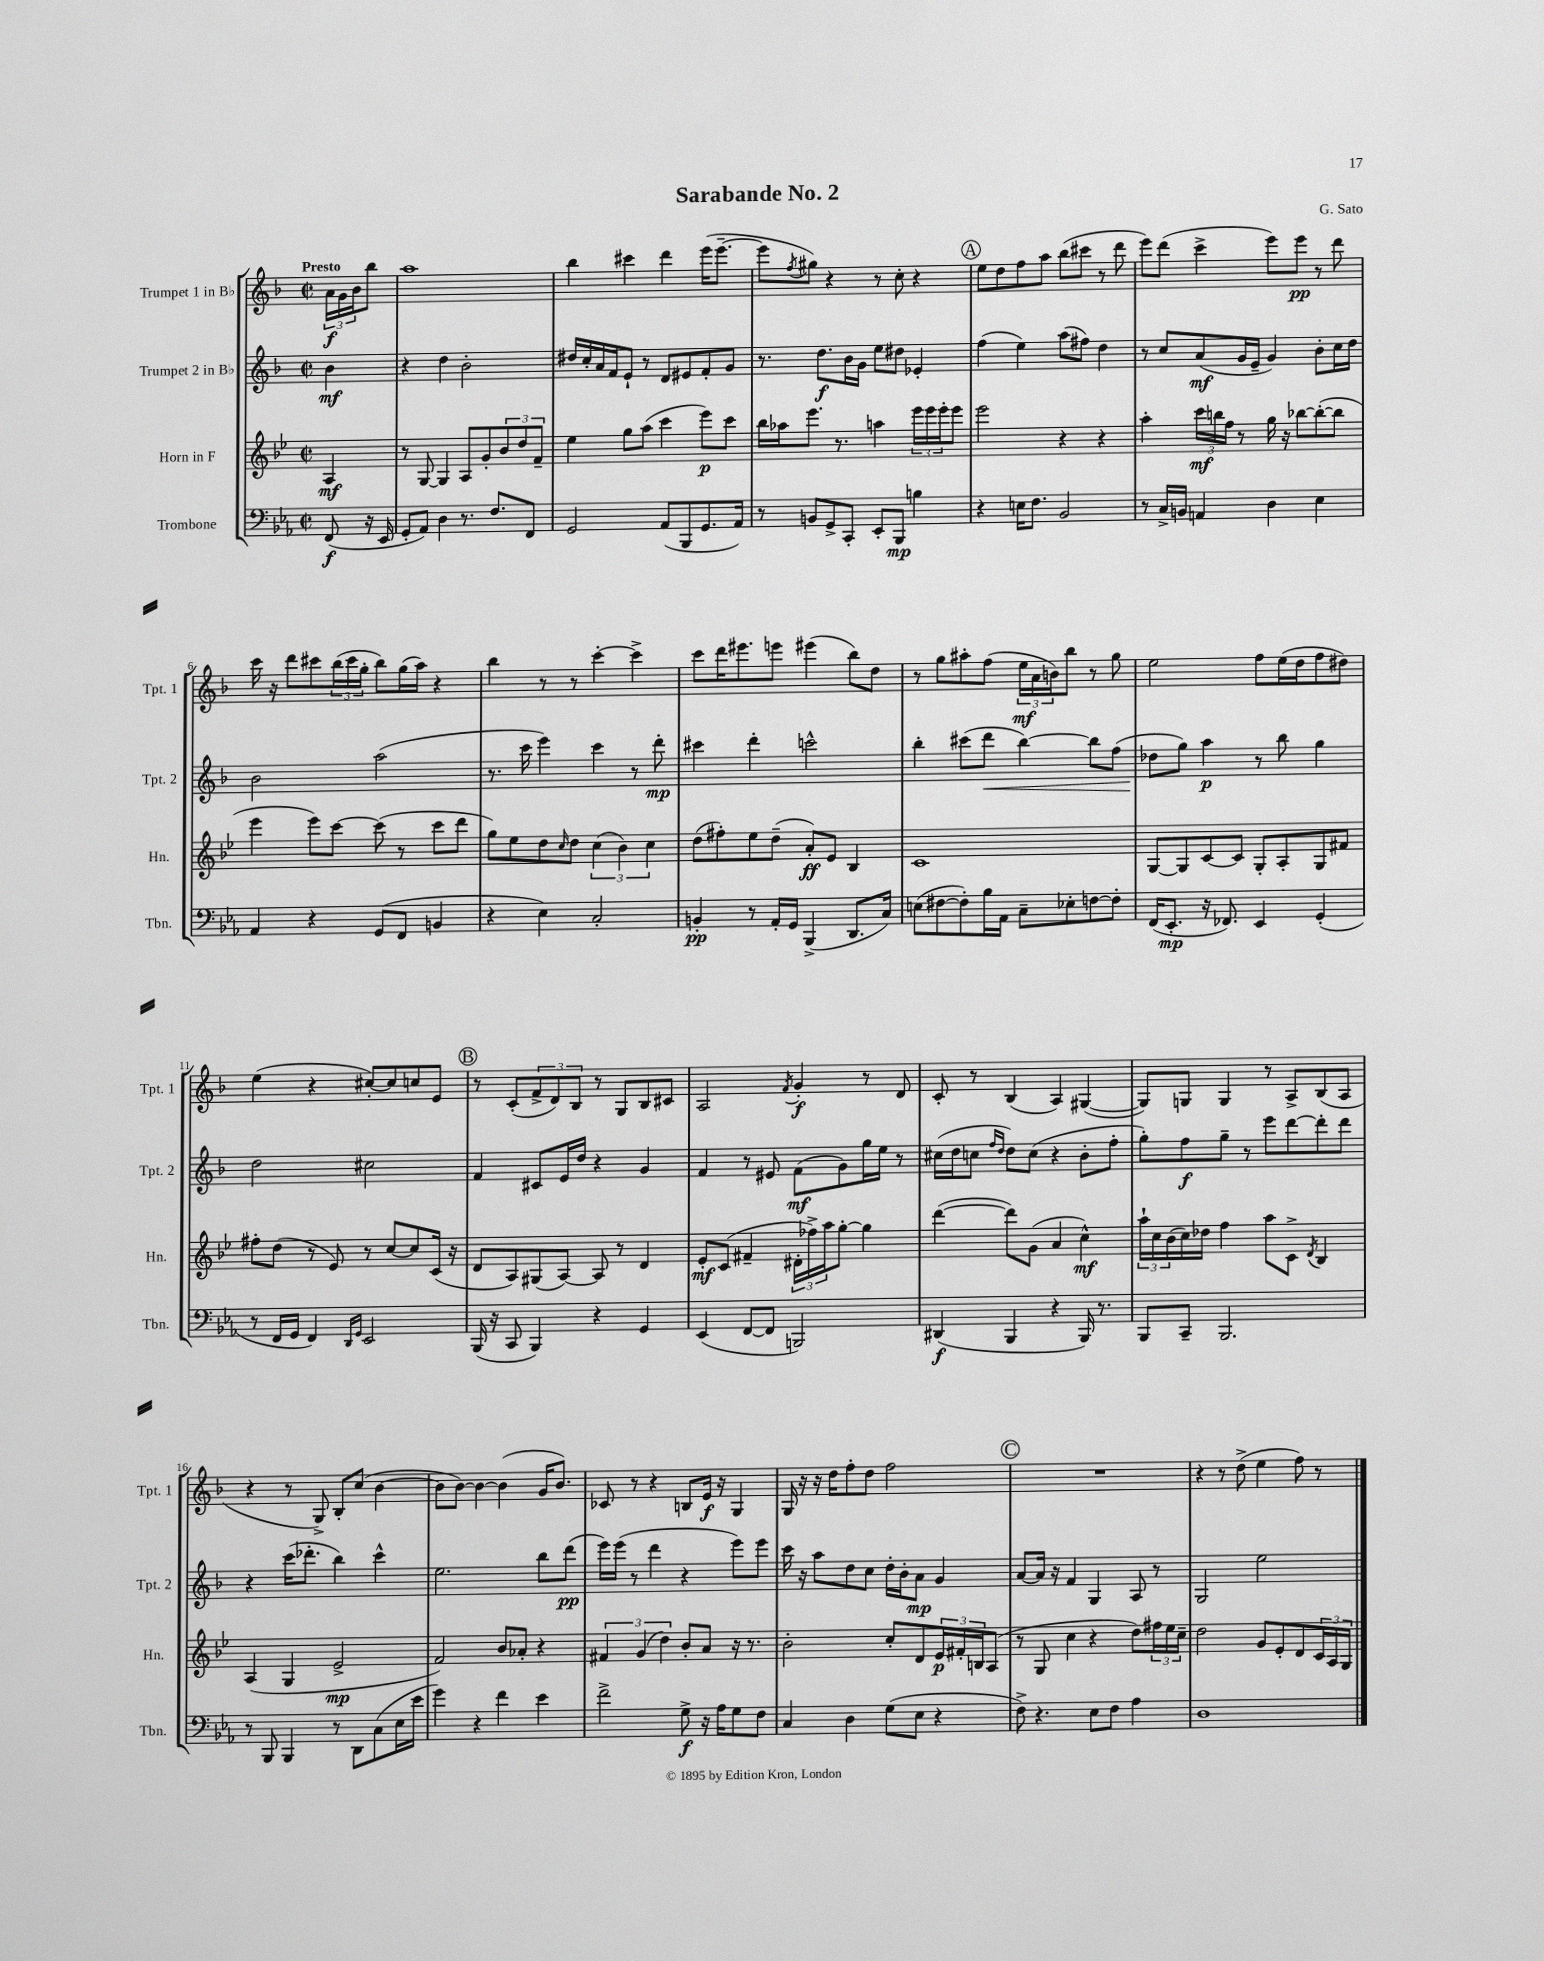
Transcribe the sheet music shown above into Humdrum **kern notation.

**kern	**dynam	**kern	**dynam	**kern	**dynam	**kern	**dynam
*part4	*part4	*part3	*part3	*part2	*part2	*part1	*part1
*staff4	*staff4	*staff3	*staff3	*staff2	*staff2	*staff1	*staff1
*I"Trombone	*	*I"Horn in F	*	*I"Trumpet 2 in B♭	*	*I"Trumpet 1 in B♭	*
*I'Tbn.	*	*I'Hn.	*	*I'Tpt. 2	*	*I'Tpt. 1	*
*clefF4	*	*clefG2	*	*clefG2	*	*clefG2	*
*k[b-e-a-]	*	*k[b-e-]	*	*k[b-]	*	*k[b-]	*
*M2/2	*	*M2/2	*	*M2/2	*	*M2/2	*
*met(c|)	*	*met(c|)	*	*met(c|)	*	*met(c|)	*
=	=	=	=	=	=	=	=
!	!	!	!	!	!	!LO:TX:a:B:t=Presto	!
(8FF/	f	4A/	mf	4b-\	mf	24a\LL	f
.	.	.	.	.	.	24g\	.
.	.	.	.	.	.	24b-\J	.
16r	.	.	.	.	.	8bb-\J	.
16EE-/	.	.	.	.	.	.	.
=1	=1	=1	=1	=1	=1	=1	=1
8GG'/L	.	8r	.	4r	.	1aa	.
8AA-/J)	.	[8G/	.	.	.	.	.
4D\	.	4G/]	.	4dd\	.	.	.
8.r	.	8A/L	.	2b-'\	.	.	.
.	.	8g'/	.	.	.	.	.
8.F/L	.	.	.	.	.	.	.
.	.	12b-/	.	.	.	.	.
.	.	12dd/	.	.	.	.	.
8FF/J	.	.	.	.	.	.	.
.	.	12f~/J	.	.	.	.	.
=2	=2	=2	=2	=2	=2	=2	=2
2GG/	.	4ee-\	.	16dd#X/LL	.	4bb-\	.
.	.	.	.	16cc'/	.	.	.
.	.	.	.	16a/	.	.	.
.	.	.	.	16f/J	.	.	.
.	.	8gg\L	.	8e`/J	.	4ccc#X\	.
.	.	(8aa\J	.	8r	.	.	.
(8AA-/L	.	4ccc\	.	8d/L	.	4ddd\	.
8BBB-/	.	.	.	8e#X/	.	.	.
8.GG/	.	8eee-\L)	p	8f'/	.	(16eee\KL	.
.	.	.	.	.	.	[8.eee~\J	.
.	.	8ccc\J	.	8g/J	.	.	.
16AA-/Jk)	.	.	.	.	.	.	.
=3	=3	=3	=3	=3	=3	=3	=3
8r	.	16bb-\LL	.	8.r	.	8eee\L]	.
.	.	16aa-X\J	.	.	.	.	.
.	.	.	.	.	.	8qff/	.
8BBn/L	.	8.eee-\J	.	.	.	8gg#X\J)	.
.	.	.	.	8.dd\L	f	.	.
8GG^/	.	.	.	.	.	4r	.
.	.	8.r	.	.	.	.	.
8CC'/J	.	.	.	16b-\L	.	.	.
.	.	.	.	16g\JJ	.	.	.
8EE-'/L	.	4aan\	.	8ee\L	.	8r	.
8BBB-/J	mp	.	.	8dd#X\J	.	8cc'\	.
4Bn\	.	24eee-\LL	.	4e-X'/	.	4r	.
.	.	24eee-\	.	.	.	.	.
.	.	24eee-'\J	.	.	.	.	.
.	.	8eee-\J	.	.	.	.	.
!!LO:REH:place=s1:t=A
=4	=4	=4	=4	=4	=4	=4	=4
4r	.	2eee-\	.	(4ff\	.	8ee\L	.
.	.	.	.	.	.	8dd\	.
16En\KL	.	.	.	4ee\)	.	8ff\	.
8.F\J	.	.	.	.	.	.	.
.	.	.	.	.	.	8aa\J	.
2BB-/	.	4r	.	(8aa\L	.	(8bb-\L	.
.	.	.	.	8ff#X\J)	.	8ccc#X\J	.
.	.	4r	.	4dd\	.	8r	.
.	.	.	.	.	.	8ddd\	.
=5	=5	=5	=5	=5	=5	=5	=5
8r	.	4aa'\	.	8r	.	8eee\L)	.
16C^/LL	.	.	.	8cc/L	.	(8ddd\J	.
16BBn/JJ	.	.	.	.	.	.	.
4AAn/	.	24ccc\LL	mf	(8a/	mf	4ccc^\	.
.	.	24bbn\	.	.	.	.	.
.	.	24ff\JJ	.	.	.	.	.
.	.	8r	.	16g/L	.	.	.
.	.	.	.	16e~/JJ	.	.	.
4D\	.	16gg\	.	4g/)	.	8eee\L)	.
.	.	16r	.	.	.	.	.
.	.	[8bb-X\L	.	.	.	8eee\J	pp
4E-\	.	(8bb-'\_	.	8b-'\L	.	8r	.
.	.	8bb-\J]	.	16cc\L	.	8ddd\	.
.	.	.	.	16dd\JJ	.	.	.
!!LO:LB:g=z
=6	=6	=6	=6	=6	=6	=6	=6
4AA-/	.	4eee-\	.	2b-\	.	16ccc\	.
.	.	.	.	.	.	16r	.
.	.	.	.	.	.	8ddd\L	.
4r	.	8eee-\L)	.	.	.	8ccc#X\	.
.	.	[8ccc\J	.	.	.	(24bb-\L	.
.	.	.	.	.	.	24ccc#\	.
.	.	.	.	.	.	24gg'\JJ	.
(8GG/L	.	(8ccc\]	.	(2aa\	.	8bb-\L)	.
8FF/J	.	8r	.	.	.	(16gg\L	.
.	.	.	.	.	.	16aa\JJ)	.
4BBn/	.	8ccc\L	.	.	.	4r	.
.	.	8ddd\J	.	.	.	.	.
=7	=7	=7	=7	=7	=7	=7	=7
4r	.	8gg\L)	.	8.r	.	4bb-\	.
.	.	8ee-\	.	.	.	.	.
.	.	.	.	16ccc\	.	.	.
4E-\)	.	8dd\	.	4eee\)	.	8r	.
.	.	16qqcc/	.	.	.	.	.
.	.	8dd\J	.	.	.	8r	.
2C'/	.	(6cc\	.	4ccc\	.	[4ccc'\	.
.	.	6b-\)	.	.	.	.	.
.	.	.	.	8r	.	4ccc^\]	.
.	.	6cc\	.	.	.	.	.
.	.	.	.	8ddd'\	mp	.	.
=8	=8	=8	=8	=8	=8	=8	=8
4BBn'/	pp	(8dd\L	.	4ccc#X\	.	8ccc\L	.
.	.	8ff#X'\)	.	.	.	16ddd\K	.
.	.	.	.	.	.	8.eee#X\	.
8r	.	8ee-\	.	4ddd'\	.	.	.
16AA-'/LL	.	(8dd~\J	.	.	.	8eeen\J	.
16GG/JJ	.	.	.	.	.	.	.
(4BBB-^/	.	8a'/L)	ff	2cccn^^\	.	(4eee#X\	.
.	.	8e-/J	.	.	.	.	.
8.DD/L	.	4B-/	.	.	.	8bb-\L)	.
.	.	.	.	.	.	8dd\J	.
16C/Jk)	.	.	.	.	.	.	.
=9	=9	=9	=9	=9	=9	=9	=9
(8En\L	.	1c	.	4bb-'\	.	8r	.
[8F#X\	.	.	.	.	.	8gg\L	.
8F#'\])	.	.	.	(8ccc#X\L	.	8aa#X'\	.
!	!	!	!	!	!LO:HP:b	!	!
16B-\L	.	.	.	8ddd\J	<	(8ff\J	.
16AA-\JJ	.	.	.	.	.	.	.
8C~\L	.	.	.	[4bb-\)	.	24ee\LL	mf
.	.	.	.	.	.	24a\	.
.	.	.	.	.	.	24bn\J)	.
8E-X'\	.	.	.	.	.	8bb-\J	.
[8Fn\	.	.	.	8bb-\L]	.	8r	.
8F'\J]	.	.	.	(8ff\J	.	8gg\	.
=10	=10	=10	=10	=10	=10	=10	=10
(16FF/KL	.	[8G/L	.	8dd-X\L	.	2ee\	.
8.EE-'/J	mp	.	.	.	.	.	.
.	.	8G/]	.	8gg\J)	[	.	.
16r	.	[8c/	.	4aa\	p	.	.
8.FF-X/)	.	.	.	.	.	.	.
.	.	8c/J]	.	.	.	.	.
4EE-/	.	8G'/L	.	8r	.	8ff\L	.
.	.	8A'/	.	8bb-\	.	(16ee\L	.
.	.	.	.	.	.	16dd\J	.
(4GG'/	.	8G/	.	4gg\	.	8ff\	.
.	.	8f#X/J	.	.	.	8dd#X\J)	.
!!LO:LB:g=z
=11	=11	=11	=11	=11	=11	=11	=11
8r	.	8ff#X'\L	.	2dd\	.	(4ee\	.
16FF/LL	.	(8dd\J	.	.	.	.	.
16GG/JJ	.	.	.	.	.	.	.
4FF/)	.	8r	.	.	.	4r	.
.	.	8e-/)	.	.	.	.	.
16qqDD/LL	.	.	.	.	.	.	.
16qqGG/JJ	.	.	.	.	.	.	.
2EE-/	.	8r	.	2cc#X\	.	[8cc#X'/L)	.
.	.	[8cc/L	.	.	.	8cc#/]	.
.	.	8cc/]	.	.	.	8ccn/	.
.	.	(16c/Jk	.	.	.	8e/J	.
.	.	16r	.	.	.	.	.
!!LO:REH:place=s1:t=B
=12	=12	=12	=12	=12	=12	=12	=12
(16BBB-/	.	8d/L	.	4f/	.	8r	.
16r	.	.	.	.	.	.	.
8CC/	.	8A/)	.	.	.	(8c'/L	.
4BBB-/)	.	(8G#X/	.	8c#X/L	.	12f^/	.
.	.	.	.	.	.	12d/)	.
.	.	[8A/J)	.	16e/L	.	.	.
.	.	.	.	.	.	12B-/J	.
.	.	.	.	16dd/JJ	.	.	.
4r	.	8A/]	.	4r	.	8r	.
.	.	8r	.	.	.	8G/L	.
4GG/	.	4d/	.	4g/	.	8B-/	.
.	.	.	.	.	.	8c#X/J	.
=13	=13	=13	=13	=13	=13	=13	=13
(4EE-/	.	8e-'/L	mf	4f/	.	2A/	.
.	.	(8c/J	.	.	.	.	.
[8FF/L	.	4f#X~/	.	8r	.	.	.
8FF/J]	.	.	.	8e#X/	.	.	.
.	.	.	.	.	.	8qf/	.
2BBBn/)	.	24d#X'\LL	.	(8f\L	mf	4g'/	f
.	.	24ff-X^\)	.	.	.	.	.
.	.	24aa\J	.	.	.	.	.
.	.	[8gg'\J	.	8g\)	.	.	.
.	.	4gg\]	.	16gg\L	.	8r	.
.	.	.	.	16ee\JJ	.	.	.
.	.	.	.	8r	.	8d/	.
=14	=14	=14	=14	=14	=14	=14	=14
(4DD#X/	f	([4ddd\	.	(16cc#X\LL	.	8c'/	.
.	.	.	.	16dd\J	.	.	.
.	.	.	.	8ccn\J	.	8r	.
.	.	.	.	16qqff/LL	.	.	.
.	.	.	.	16qqdd/JJ	.	.	.
4BBB-/	.	8ddd\L])	.	8dd\L)	.	(4B-/	.
.	.	(8g\J	.	(8cc\J	.	.	.
4r	.	4a/	.	4r	.	4A/)	.
16BBB-/)	.	4cc^^\)	mf	8b-'\L	.	([4G#X/	.
8.r	.	.	.	.	.	.	.
.	.	.	.	8ff'\J	.	.	.
=15	=15	=15	=15	=15	=15	=15	=15
8BBB-/L	.	24aa`\LL	.	8gg'\L)	.	8G#/L])	.
.	.	24cc\	.	.	.	.	.
.	.	(24b-\	.	.	.	.	.
8CC~/J	.	16cc\)	.	8ff\	f	8Gn/J	.
.	.	16dd-X\JJ	.	.	.	.	.
2.BBB-/	.	4ff\	.	8gg~\J	.	4G/	.
.	.	.	.	8r	.	.	.
.	.	8aa\L	.	8eee\L	.	8r	.
.	.	8c^\J	.	[8ddd\	.	8A^/L	.
.	.	8qd/	.	.	.	.	.
.	.	4B-/	.	8ddd'\]	.	(8B-/	.
.	.	.	.	8ddd\J	.	8A/J	.
!!LO:LB:g=z
=16	=16	=16	=16	=16	=16	=16	=16
8r	.	(4A/	.	4r	.	4r	.
8BBB-/	.	.	.	.	.	.	.
4BBB-/	.	4G/	.	(16ccc\KL	.	8r	.
.	.	.	.	8.ddd-X'\J	.	.	.
.	.	.	.	.	.	8G^/)	.
8r	.	2e-^/	mp	4bb-\)	.	8B-'/L	.
8DD\L	.	.	.	.	.	(8cc/J	.
(8C\	.	.	.	4ccc^^\	.	[4b-\	.
16E-\L	.	.	.	.	.	.	.
16e-\JJ	.	.	.	.	.	.	.
=17	=17	=17	=17	=17	=17	=17	=17
4g\)	.	2f/)	.	2.ee\	.	8b-\L]	.
.	.	.	.	.	.	[8b-\J)	.
4r	.	.	.	.	.	4b-\_	.
4f\	.	8b-/L	.	.	.	(4b-\]	.
.	.	8a-X'/J	.	.	.	.	.
4e-\	.	4r	.	8bb-\L	.	16g/KL	.
.	.	.	.	.	.	8.b-/J)	.
.	.	.	.	(8ddd\J	pp	.	.
=18	=18	=18	=18	=18	=18	=18	=18
2f^\	.	6f#X/	.	16eee\LL)	.	8c-X/	.
.	.	.	.	(16eee\JJ	.	.	.
.	.	.	.	8r	.	8r	.
.	.	(6g/	.	.	.	.	.
.	.	.	.	4ddd\	.	4r	.
.	.	6dd\)	.	.	.	.	.
8G^\	f	8b-'/L	.	4r	.	8Bn/L	.
16r	.	8a/J	.	.	.	16e/Jk	f
16A-\KL	.	.	.	.	.	16r	.
8G\	.	16r	.	8eee\L)	.	4G/	.
.	.	8.r	.	.	.	.	.
8F\J	.	.	.	8eee\J	.	.	.
=19	=19	=19	=19	=19	=19	=19	=19
4C/	.	2b-'\	.	16ccc\	.	16G/	.
.	.	.	.	16r	.	16r	.
.	.	.	.	8aa\L	.	16r	.
.	.	.	.	.	.	16dd\KL	.
4D\	.	.	.	8dd\	.	8ff'\	.
.	.	.	.	8cc\J	.	8dd\J	.
(8G\L	.	8cc'/L	.	16dd'\LL	.	2ff\	.
.	.	.	.	16b-'\J	.	.	.
8E-\J	.	8d/	.	8a\J	mp	.	.
4r	.	24e-/L	p	4g/	.	.	.
.	.	24f#X'/	.	.	.	.	.
.	.	24Bn/J	.	.	.	.	.
.	.	(8A/J	.	.	.	.	.
!!LO:REH:place=s1:t=C
=20	=20	=20	=20	=20	=20	=20	=20
8F^\)	.	8r	.	[8a/L	.	1r	.
4.r	.	8G/	.	16a/Jk]	.	.	.
.	.	.	.	16r	.	.	.
.	.	4cc\	.	4f/	.	.	.
8E-\L	.	4r	.	4G/	.	.	.
8F\J	.	.	.	.	.	.	.
4A-\	.	8dd\L)	.	8A/	.	.	.
.	.	24ff#X\L	.	8r	.	.	.
.	.	24ee-\	.	.	.	.	.
.	.	24cc~\JJ	.	.	.	.	.
=21	=21	=21	=21	=21	=21	=21	=21
1D	.	2dd\	.	2G/	.	4r	.
.	.	.	.	.	.	8r	.
.	.	.	.	.	.	(8dd^\	.
.	.	8g/L	.	2ee\	.	4ee\	.
.	.	8e-'/	.	.	.	.	.
.	.	8d/	.	.	.	8ff\)	.
.	.	24c/L	.	.	.	8r	.
.	.	24A/	.	.	.	.	.
.	.	24G/JJ	.	.	.	.	.
==	==	==	==	==	==	==	==
*-	*-	*-	*-	*-	*-	*-	*-
